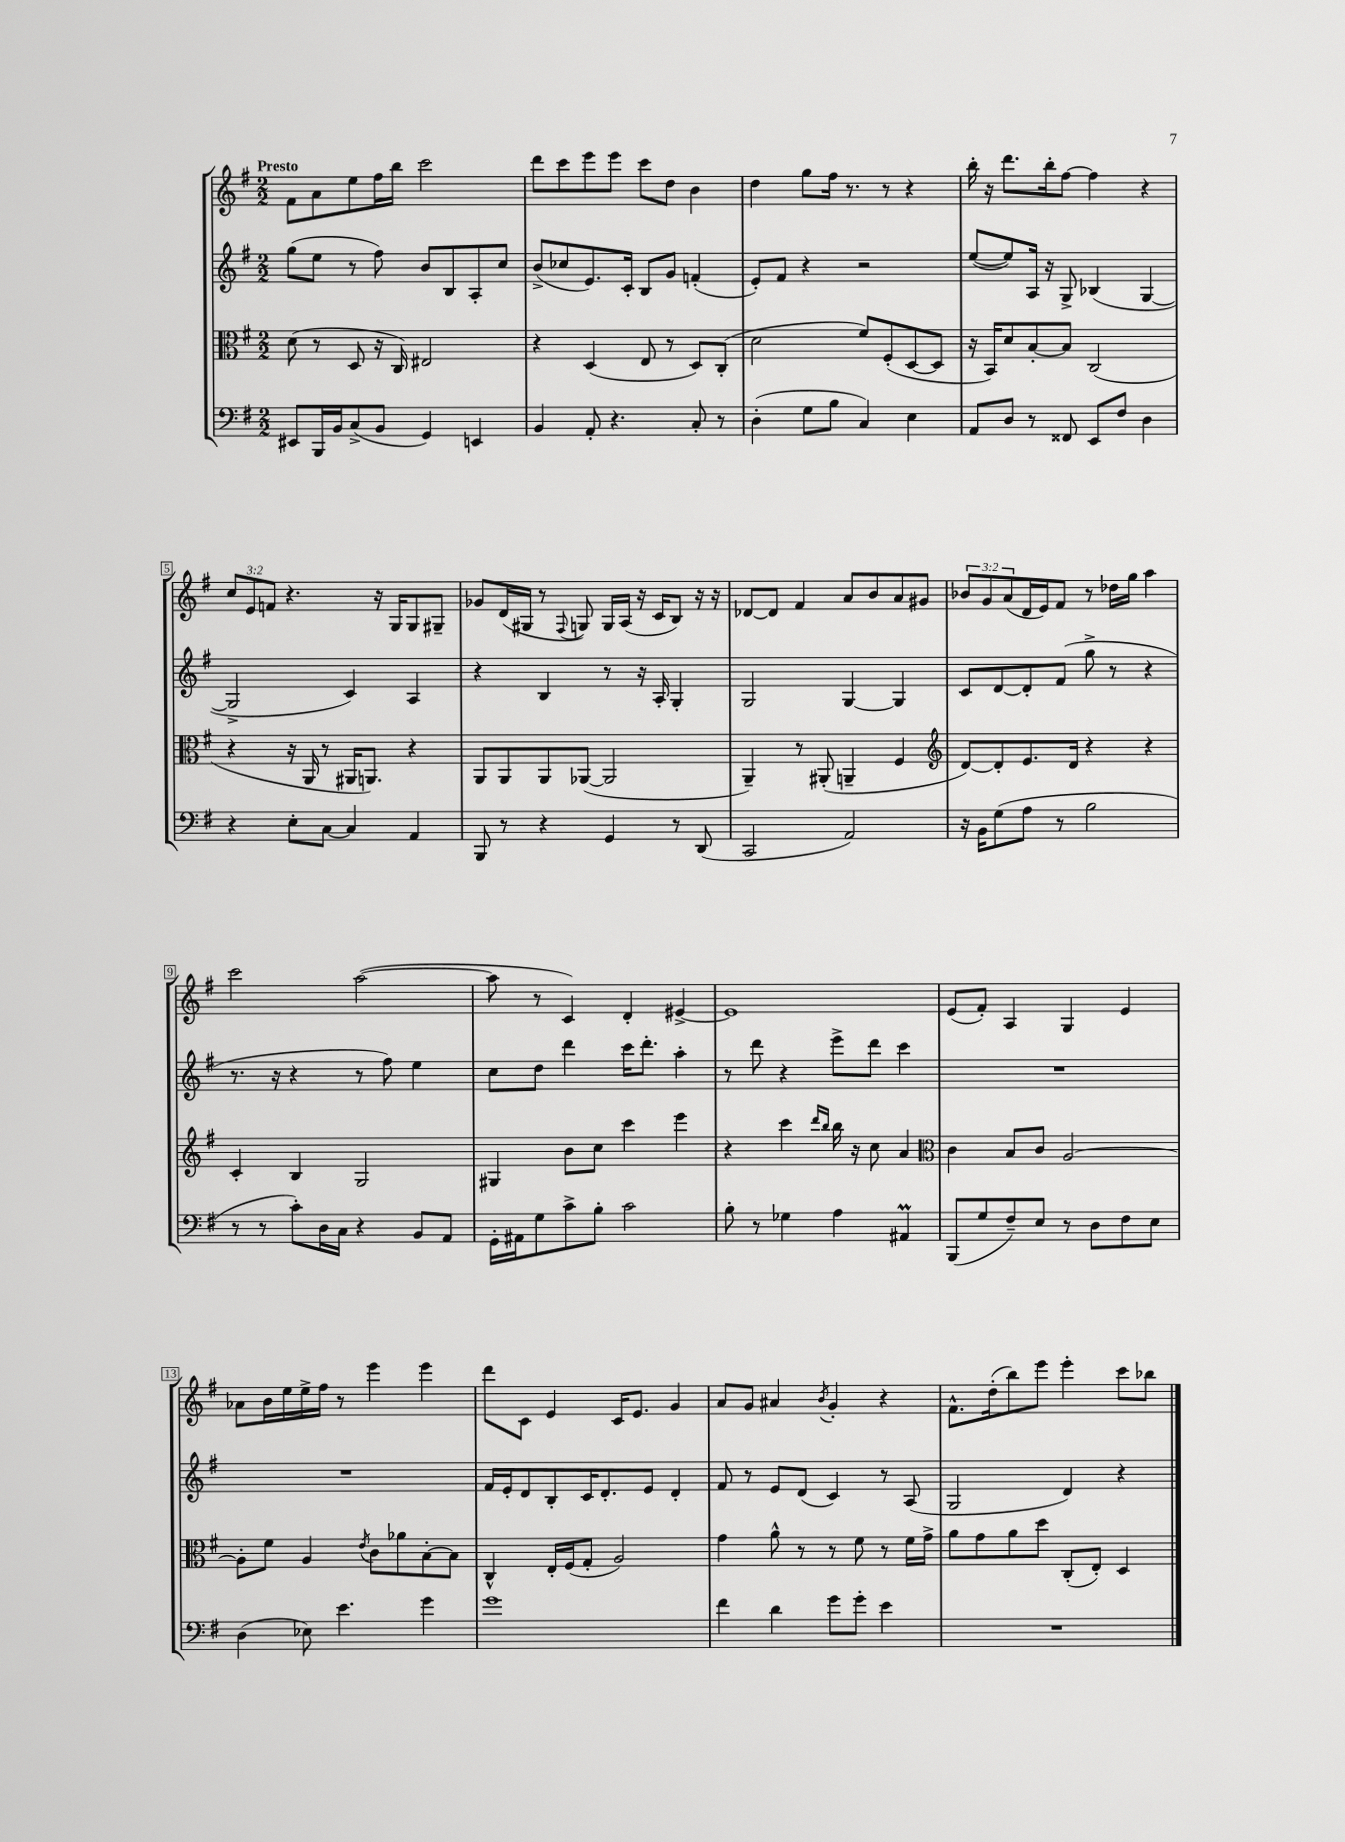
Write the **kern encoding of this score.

**kern	**kern	**kern	**kern
*staff4	*staff3	*staff2	*staff1
*clefF4	*clefC3	*clefG2	*clefG2
*k[f#]	*k[f#]	*k[f#]	*k[f#]
*M2/2	*M2/2	*M2/2	*M2/2
8EE#	(8d	(8gg	8f#
16BBB	8r	8ee	8a
16BB	.	.	.
(8C^	8D	8r	8ee
8BB	16r	8ff#)	16ff#
.	16C)	.	16bb
4GG)	2E#	8b	2ccc
.	.	8B	.
4EE	.	8A'	.
.	.	8cc	.
=	=	=	=
4BB	4r	(8b^	8ddd
.	.	8cc-	8ccc
8AA'	(4D	8.e)	8eee
4.r	.	.	8eee
.	.	16c'	.
.	8E	8B	8ccc
.	8r	8g	8dd
8C'	8D)	(4f'	4b
8r	(8C'	.	.
=	=	=	=
(4D'	2d	8e')	4dd
.	.	8f#	.
8G	.	4r	8gg
8B	.	.	16ff#
.	.	.	8.r
4C)	8f#)	2r	.
.	(8F#'	.	8r
4E	[8D	.	4r
.	8D]	.	.
=	=	=	=
8AA	16r	([8ee	16bb'
.	16BB)	.	16r
8D	8d	8ee])	8.ddd
8r	[8B'	16A	.
.	.	16r	16bb'
8FF##	8B]	8G^	[8ff#
8EE	(2C	(4B-	4ff#]
8F#	.	.	.
4D	.	[4G	4r
=	=	=	=
4r	4r	2G^]	12cc
.	.	.	12e
.	.	.	12f
8E'	16r	.	4.r
.	16AA	.	.
[8C	8r	.	.
4C]	16AA#	4c)	.
.	8.AA)	.	.
.	.	.	16r
.	.	.	16G
4AA	4r	4A	8G
.	.	.	8G#~
=	=	=	=
8BBB	8AA	4r	8g-
8r	8AA	.	(16d
.	.	.	16G#
4r	8AA	4B	8r
.	.	.	8qqF#
.	([8AA-	.	8G)
4GG	2AA-]	8r	16G
.	.	.	(16A
.	.	16r	16r
.	.	16A'	16c
8r	.	4G'	8B)
(8DD	.	.	16r
.	.	.	16r
=	=	=	=
2CC	4AA~)	2G	[8d-
.	.	.	8d-]
.	8r	.	4f#
.	(8AA#'	.	.
2AA)	4AA~	[4G	8a
.	.	.	8b
.	4F#	4G]	8a
.	.	.	8g#
=	=	=	=
*	*clefG2	*	*
16r	[8d)	8c	12b-
16BB	.	.	.
.	.	.	12g
(8G	8d']	[8d	.
.	.	.	(12a
8A	8.e	8d']	16d
.	.	.	16e)
8r	.	(8f#	8f#
.	16d	.	.
2B	4r	8gg^	8r
.	.	8r	16dd-
.	.	.	16gg
.	4r	4r	4aa
=	=	=	=
8r	4c'	8.r	2ccc
8r	.	.	.
.	.	16r	.
8c')	4B	4r	.
16D	.	.	.
16C	.	.	.
4r	2G	8r	([2aa
.	.	8ff#)	.
8BB	.	4ee	.
8AA	.	.	.
=	=	=	=
16GG'	4G#	8cc	8aa]
16AA#	.	.	.
8G	.	8dd	8r
8c^	8b	4ddd	4c)
8B'	8cc	.	.
2c	4ccc	16ccc	4d'
.	.	8.ddd'	.
.	4eee	4aa'	[4e#^
=	=	=	=
8B'	4r	8r	1e#]
8r	.	8ddd	.
4G-	4ccc	4r	.
.	16qqddd	.	.
.	16qqbb	.	.
4A	16bb	8eee^	.
.	16r	.	.
.	8cc	8ddd	.
4AA#	4a	4ccc	.
=	=	=	=
*	*clefC3	*	*
(8BBB	4c	1r	(8e
8G	.	.	8f#')
8F#~)	8B	.	4A
8E	8c	.	.
8r	[2A	.	4G
8D	.	.	.
8F#	.	.	4e
8E	.	.	.
=	=	=	=
(4D	8A']	1r	8a-
.	8f#	.	16b
.	.	.	16ee
8E-)	4A	.	16ee^
.	.	.	16ff#
4.e	.	.	8r
.	8qe	.	.
.	8c	.	4eee
.	8a-	.	.
4g	[8B'	.	4eee
.	8B]	.	.
=	=	=	=
1g	4C^^	16f#	8ddd
.	.	16e'	.
.	.	8d	8c
.	16E'	8B'	4e
.	(16F#	.	.
.	8G'	16c	.
.	.	8.d'	.
.	2A)	.	16c
.	.	.	8.e
.	.	8e	.
.	.	4d'	4g
=	=	=	=
4f#	4g	8f#	8a
.	.	8r	8g
4d	8a^^	8e	4a#
.	8r	(8d	.
.	.	.	8qb
8g	8r	4c)	4g'
8g'	8f#	.	.
4e	8r	8r	4r
.	16f#	(8A	.
.	16g^	.	.
=	=	=	=
1r	8a	2G	8.f#^^
.	8g	.	.
.	.	.	(16dd'
.	8a	.	8bb)
.	8dd	.	8eee
.	(8C'	4d)	4eee'
.	8E')	.	.
.	4D	4r	8ccc
.	.	.	8bb-
==	==	==	==
*-	*-	*-	*-
